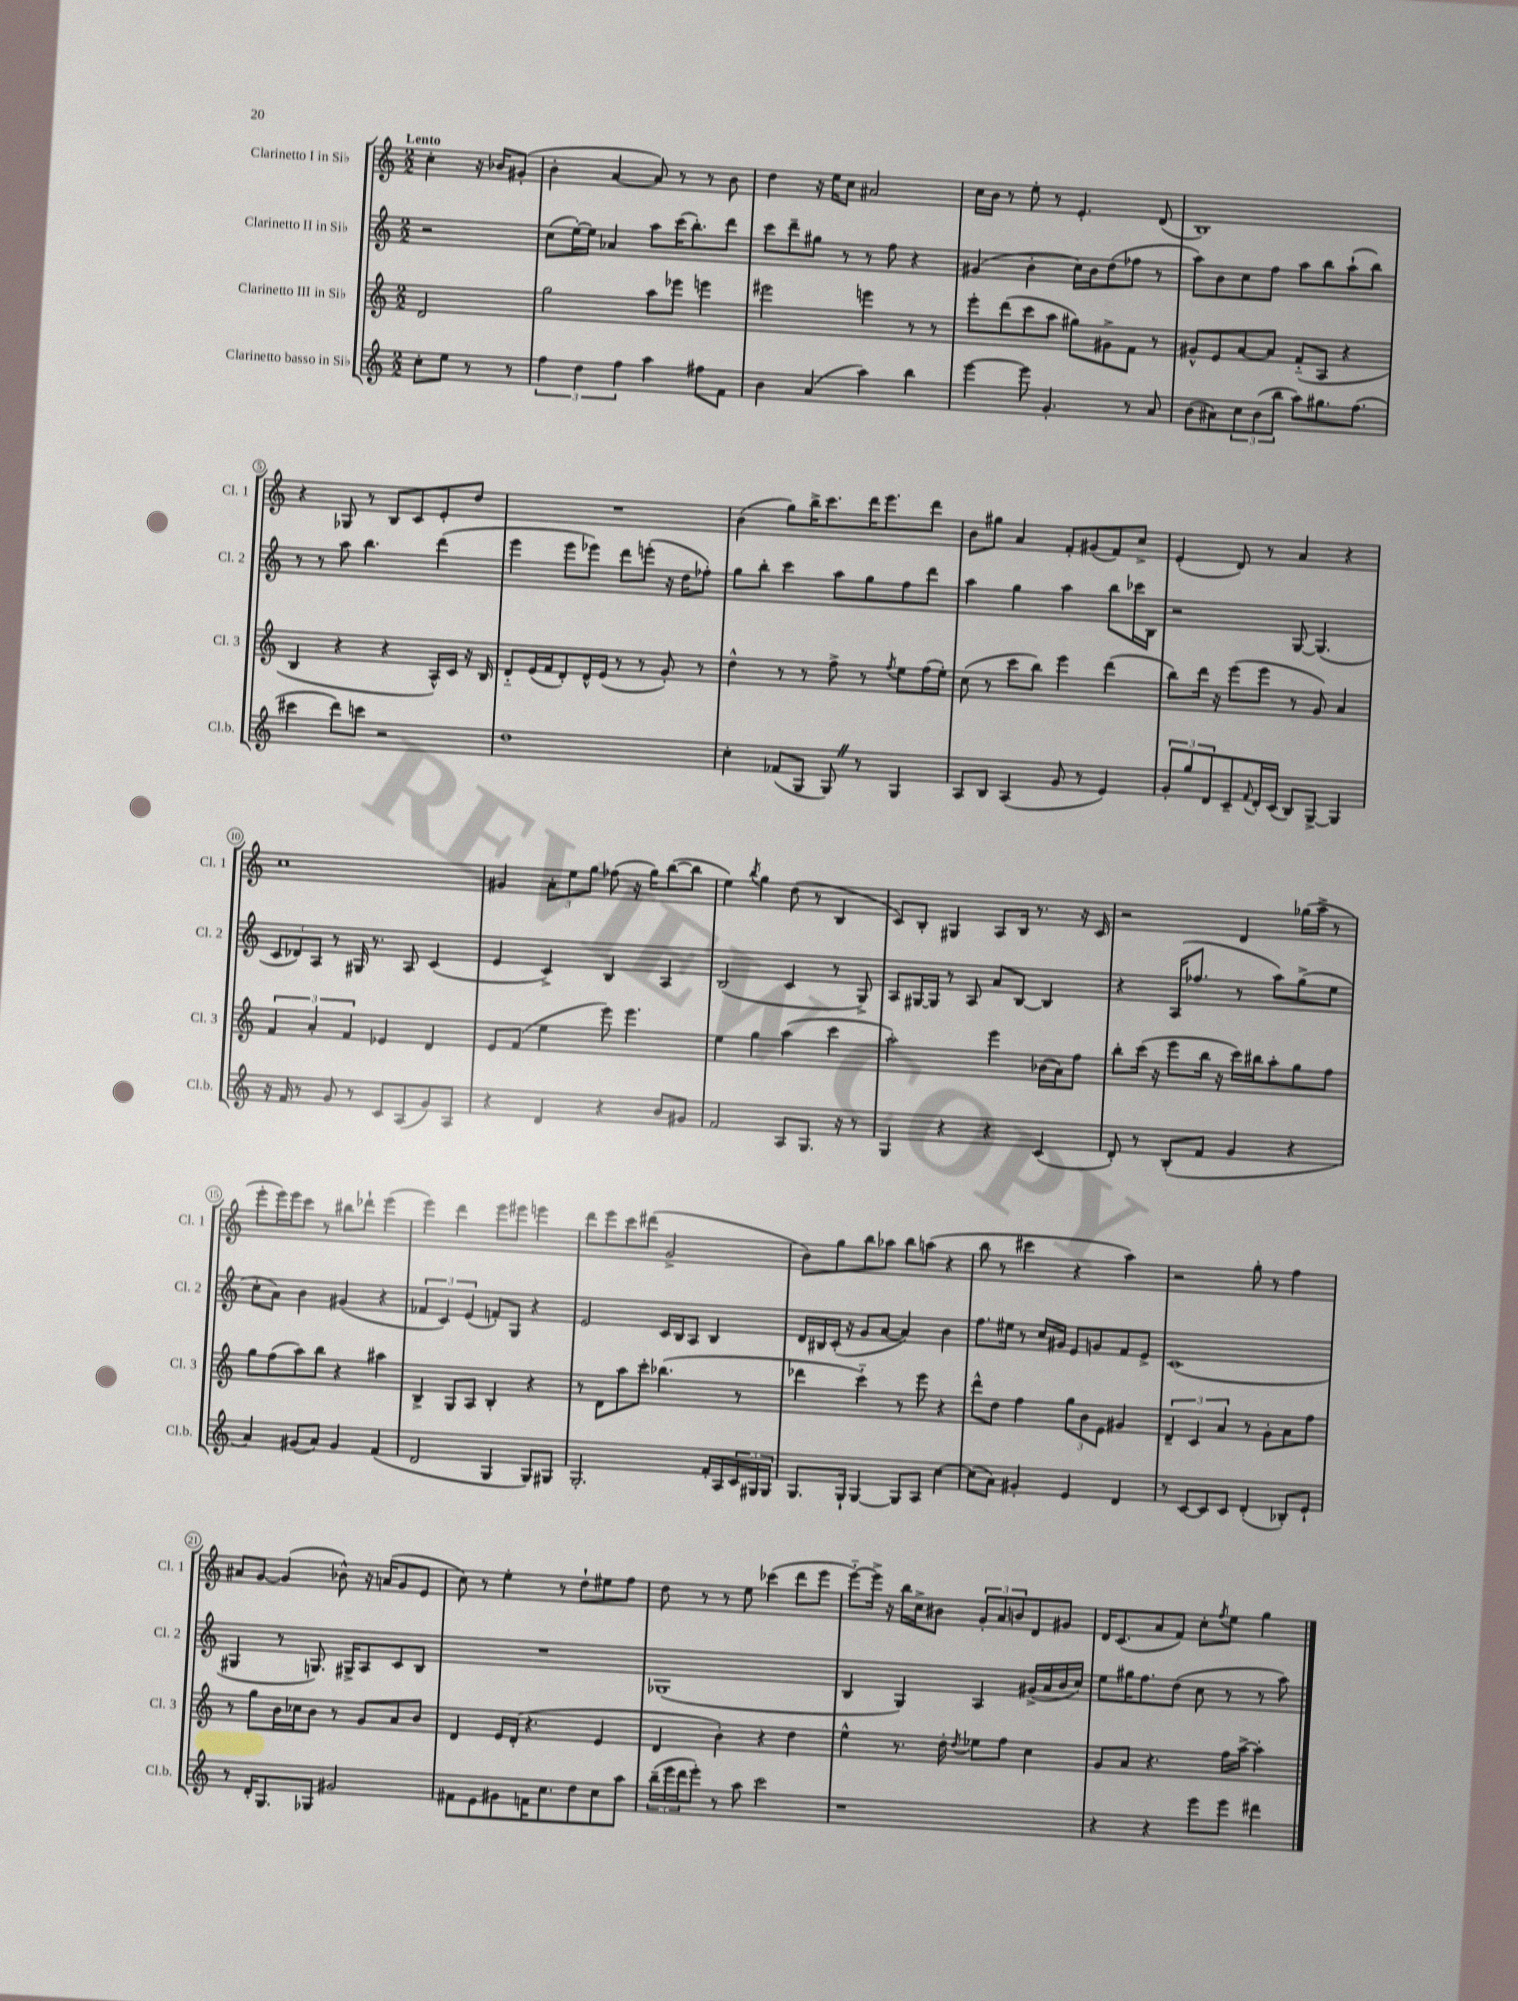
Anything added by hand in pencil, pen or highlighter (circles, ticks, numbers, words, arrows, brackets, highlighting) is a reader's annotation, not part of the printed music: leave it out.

**kern	**kern	**kern	**kern
*staff4	*staff3	*staff2	*staff1
*clefG2	*clefG2	*clefG2	*clefG2
*k[]	*k[]	*k[]	*k[]
*M2/2	*M2/2	*M2/2	*M2/2
8cc'	2d	2r	4cc'
8ee	.	.	.
8r	.	.	16r
.	.	.	16b-
8r	.	.	(8g#'
=	=	=	=
6ff	2gg	(8cc	4b'
.	.	[16ee')	.
6dd	.	.	.
.	.	16ee]	.
.	.	4a-	[4a
6ff	.	.	.
4aa	8aa	8aa	8a])
.	8eee-	(16ccc	8r
.	.	8.bb')	.
8ff#	4eee	.	8r
8f	.	8ddd	8b
=	=	=	=
4b	2eee#	8ccc	4dd
.	.	8ddd~	.
(4a	.	8gg#	16r
.	.	.	16ee
.	.	8r	8cc
4aa)	4eee	8r	2a#
.	.	8ff	.
4bb	8r	4r	.
.	8r	.	.
=	=	=	=
[4eee	8eee'	(4g#	16cc
.	.	.	16b
.	(8ddd	.	8r
8eee]	8ccc	4b'	8ee'
4.g'	8aa	.	8r
.	8gg#)	16cc)	4.e'
.	.	16b	.
.	8g#^	(8dd	.
8r	8f	8ff-	.
8a	8r	8r	(8d
=	=	=	=
(8b	8g#^^	8aa)	1B)
8a#)	8e	8b	.
12cc	[8a	8cc	.
(12b	.	.	.
.	8a]	8ff	.
12bb	.	.	.
8aa)	(8f'~	8aa	.
8.gg#	8A	8bb	.
.	4r	(8aa`	.
(8.ff	.	.	.
.	.	8bb)	.
=	=	=	=
4ccc#	4B	8r	4r
.	.	8r	.
8ddd)	4r	8aa	8G-
8ccc	.	4.bb	8r
2r	4r	.	8B
.	.	.	8c
.	16A^^)	(4ddd	8e'
.	16c	.	.
.	16r	.	8dd
.	16B	.	.
=	=	=	=
1dd	8d'~	4eee	1r
.	(16e	.	.
.	16f	.	.
.	8d')	8eee	.
.	16d^^	8eee-)	.
.	(16e	.	.
.	8r	8ddd	.
.	8r	(8eee'	.
.	8g')	16r	.
.	.	16dd	.
.	8r	8ff-')	.
=	=	=	=
4cc'	4dd^^	8gg	(4b
.	.	8bb'	.
(8f-	8r	4ccc	8gg)
8G	8r	.	16bb^
.	.	.	8.ccc
8G)	8ff^	8aa	.
8r	8r	8gg	16ddd
.	.	.	8.eee
.	8qff	.	.
4G	8ee	8ff	.
.	(16ff	8ddd	8ddd
.	16ee')	.	.
=	=	=	=
8A	(8cc	4aa	8b
8B	8r	.	8gg#
(4A	8ccc	4gg	4a
.	8bb)	.	.
8g	4eee	4aa	8f'
8r	.	.	(8g#
4e)	(4ddd	8bb	8f)
.	.	16ccc-	8cc^
.	.	16B	.
=	=	=	=
12g'	8bb)	2r	(4e'
12gg	.	.	.
.	16ddd	.	.
12d	.	.	.
.	16r	.	.
8c~	(8eee	.	8d)
8qqf	.	.	.
16d'	8eee	.	8r
(16c	.	.	.
8B)	8r	[8G	4a
[8G^	8g)	(4.G]	.
4G]	4a	.	4r
=	=	=	=
16r	6f	12c	1cc
16f	.	.	.
.	.	12d-)	.
8r	.	.	.
.	6a'	12A	.
8g	.	8r	.
.	6f	.	.
8r	.	16G#	.
.	.	8.r	.
8c	4e-	.	.
(8A	.	8A	.
8g)	4d	(4c	.
8A	.	.	.
=	=	=	=
4r	8e	4e	4g#
.	(8f	.	.
4d	4ee	4c^)	12a'
.	.	.	12ee
.	.	.	12gg
4r	8eee)	4B	(8ff-
.	4.eee	.	16r
.	.	.	16gg)
8b	.	4A	([8bb
8g#	.	.	8bb]
=	=	=	=
2f	4ee	(2B	4ee)
.	.	.	8qbb
.	4gg	.	4gg
8A	(4aa	4c	(8dd
8.G	.	.	8r
.	4ccc	8r	4B
16r	.	.	.
8r	.	8G^)	.
=	=	=	=
4G	2aa')	8A	8c)
.	.	[16G#	8B'
.	.	16G#]	.
4r	.	8r	4G#
.	.	8A	.
4r	4eee	8a	8A
.	.	[8B	16B
.	.	.	8.r
(4c	(16b-	4B]	.
.	16a)	.	.
.	8ff	.	16r
.	.	.	16c
=	=	=	=
8d')	8bb'	4r	2r
8r	(16ccc	.	.
.	16r	.	.
(8B'	8eee	(16A	.
.	.	8.ff-	.
8f	16bb	.	.
.	16r	.	.
4g	16ccc)	8r	4d
.	16bb#	.	.
.	8aa'	8aa)	.
4r	8gg	(8gg^	(16gg-
.	.	.	16aa^
.	8ff	8ee	8r
=	=	=	=
4a)	8gg	8cc'	8eee'
.	(8ff	8a)	16eee)
.	.	.	16eee
(8g#	8aa)	4b	8ccc
8a)	8bb	.	8r
4g#	4r	(4g#	8bb#
.	.	.	8ddd-`
(4f	4aa#	4r	(4eee
=	=	=	=
2d	4B^	6f-	4eee)
.	.	6c)	.
.	8G	.	4ddd
.	.	(6e	.
.	8A	.	.
4G	4B'	8f')	8eee
.	.	8G	8eee#
8G)	4r	4r	4eee
8G#	.	.	.
=	=	=	=
2.G'	8r	2e	8ddd
.	8d	.	8eee
.	8aa	.	8ccc
.	8ccc'	.	(8ddd#
.	(4.bb-	16c	2g^
.	.	16B	.
.	.	8A	.
16f'	.	4B	.
16A	.	.	.
24c	8r	.	.
24G#	.	.	.
24G#	.	.	.
=	=	=	=
8.G	4ddd-	16d	8b)
.	.	16B#	.
.	.	(16c'	8gg
16G`	.	16r	.
[4G	4ccc'~)	8g	8bb
.	.	[8a	8aa-
8G]	8r	4a])	8bb
8A	8eee	.	(8aa
[4cc	4r	4b	4r
=	=	=	=
(8cc]	8ddd^^	8.ff	8bb
8a)	8dd	.	8r
.	.	16ee#	.
4g#'	4ff	8r	4ccc#
.	.	16cc	.
.	.	16g#	.
4e	12gg	8e	4r
.	12b	.	.
.	.	8g	.
.	12e	.	.
4d	4g#	8f	4aa)
.	.	8e^	.
=	=	=	=
8r	6d~	(1c	2r
[8c	.	.	.
.	6c	.	.
8c]	.	.	.
.	6a	.	.
8c	.	.	.
(4d'	8r	.	8gg'
.	8g'	.	8r
8B-')	8a	.	4ff
8e`	8ff	.	.
=	=	=	=
8r	8r	4G#	8a#
16d'	8gg	.	[8g
8.G	.	.	.
.	16b	8r	(4g]
.	16cc-	.	.
8G-	8b	8.G)	.
2g#	8r	.	8b-^^)
.	.	16G#^	.
.	8g	8A	16r
.	.	.	(16a
.	8a	8c	8g
.	8b	8B	8e
=	=	=	=
8f#	4d	1r	8cc)
8e	.	.	8r
8g#	16e	.	4ee'
.	(16d'	.	.
16f	4.r	.	.
8.cc	.	.	.
.	.	.	8r
8dd	.	.	8dd`
8cc	4e	.	8ee#
8aa	.	.	8ff
=	=	=	=
(24bb~	4d	(1G-	8dd
24eee	.	.	.
24ddd	.	.	.
8eee')	.	.	8r
8r	4b')	.	8r
8aa	.	.	8ee
2ccc	4r	.	(4ccc-
.	4dd	.	8ddd
.	.	.	8eee
=	=	=	=
1r	4ee^^	4B	[8eee'~)
.	.	.	16eee^]
.	.	.	16r
.	8.r	4G)	16bb
.	.	.	16cc^
.	.	.	8b#
.	16dd'	.	.
.	8qdd	.	.
.	8ee-	4A	12g'
.	.	.	12a
.	8ff	.	.
.	.	.	12b
.	4cc	(16g#^	8d
.	.	16a	.
.	.	16b	8g#
.	.	16cc)	.
=	=	=	=
4r	8g	8ee	16d
.	.	.	(8.c
.	8a	16gg#	.
.	.	8.ff	.
4r	4.r	.	8a
.	.	(8dd	8f)
8eee	.	8cc	8cc'
.	.	.	8qff
8eee	16ff	8r	8ee
.	[16aa^	.	.
4ddd#	4aa']	8r	4gg
.	.	8aa)	.
==	==	==	==
*-	*-	*-	*-
